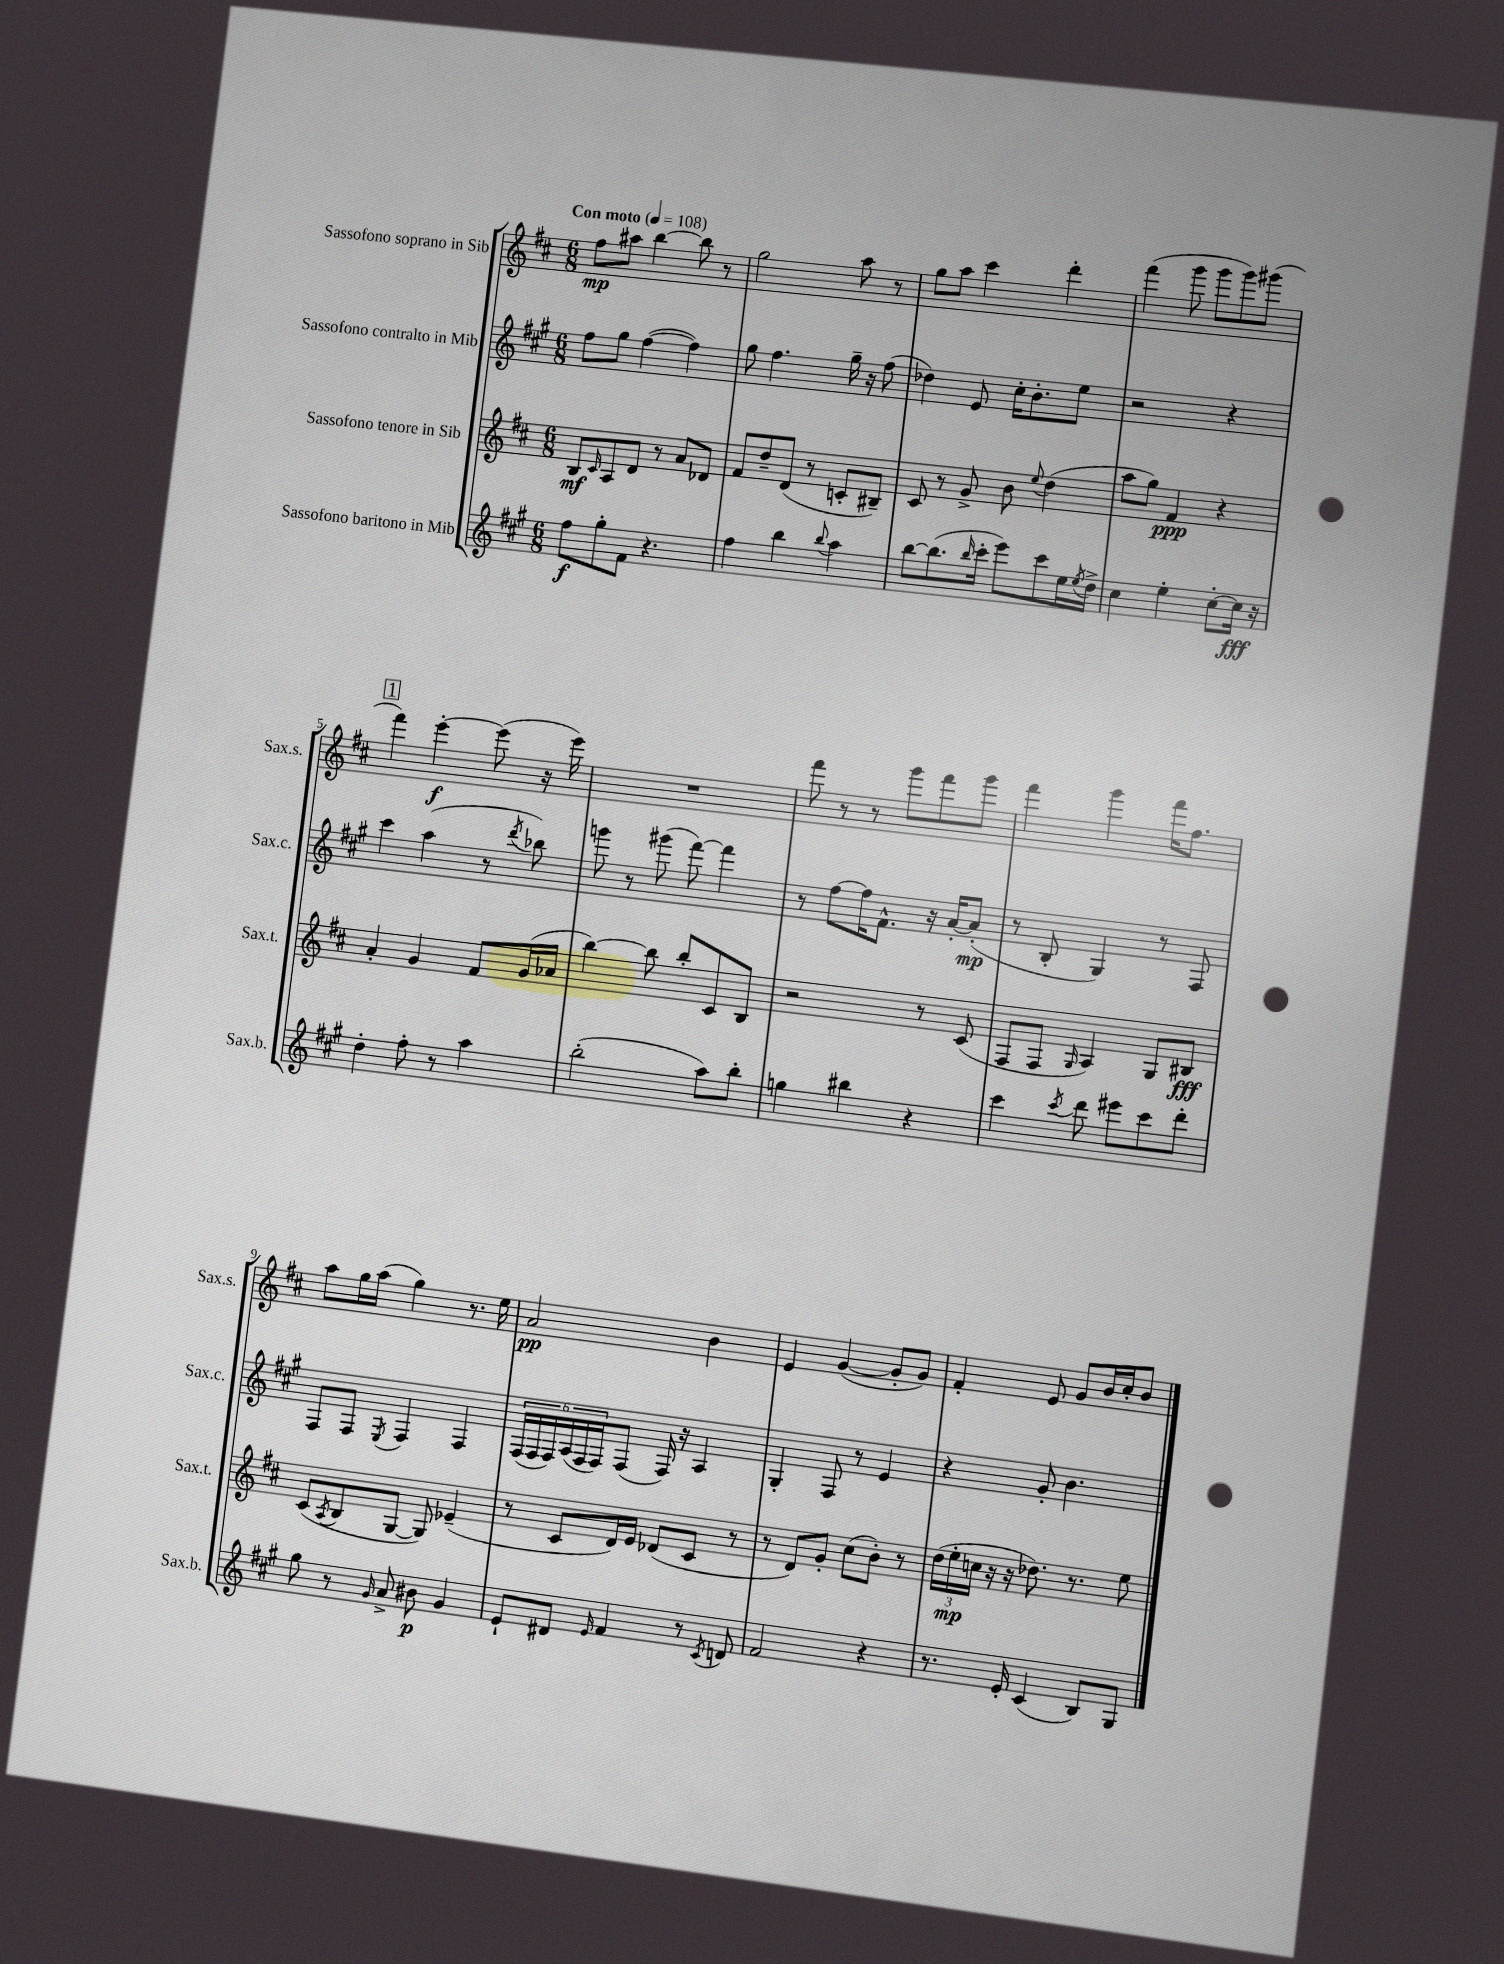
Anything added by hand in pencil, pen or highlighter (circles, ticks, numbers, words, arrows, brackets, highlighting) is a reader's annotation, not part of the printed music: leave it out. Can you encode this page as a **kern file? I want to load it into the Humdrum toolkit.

**kern	**dynam	**kern	**dynam	**kern	**dynam	**kern	**dynam
*part4	*part4	*part3	*part3	*part2	*part2	*part1	*part1
*staff4	*staff4	*staff3	*staff3	*staff2	*staff2	*staff1	*staff1
*I"Sassofono baritono in Mib	*	*I"Sassofono tenore in Sib	*	*I"Sassofono contralto in Mib	*	*I"Sassofono soprano in Sib	*
*I'Sax.b.	*	*I'Sax.t.	*	*I'Sax.c.	*	*I'Sax.s.	*
*clefG2	*	*clefG2	*	*clefG2	*	*clefG2	*
*k[f#c#g#]	*	*k[f#c#]	*	*k[f#c#g#]	*	*k[f#c#]	*
*M6/8	*	*M6/8	*	*M6/8	*	*M6/8	*
*MM108	*	*MM108	*	*MM108	*	*MM108	*
=1	=1	=1	=1	=1	=1	=1	=1
!	!	!	!	!	!	!LO:TX:a:B:t=Con moto	!
8ff#\L	f	8B/L	mf	8ff#\L	.	8ff#\L	mp
.	.	16qqc#/	.	.	.	.	.
8gg#'\	.	8A/	.	8gg#\J	.	8aa#X\J	.
8f#\J	.	8d/J	.	([4ff#\	.	[4bb\	.
4.r	.	8r	.	.	.	.	.
.	.	8a/L	.	4ff#\])	.	8bb\]	.
.	.	8d-X/J	.	.	.	8r	.
=2	=2	=2	=2	=2	=2	=2	=2
4ff#\	.	8f#/L	.	8gg#\	.	2gg\	.
.	.	8dd~/	.	4.ff#\	.	.	.
4bb\	.	(8d/J	.	.	.	.	.
.	.	8r	.	.	.	.	.
8qqbb/	.	.	.	.	.	.	.
4aa\	.	8cn'/L	.	16gg#~\	.	8aa\	.
.	.	.	.	16r	.	.	.
.	.	8B#X~/J)	.	(8ff#\	.	8r	.
=3	=3	=3	=3	=3	=3	=3	=3
[8bb\L	.	8c#/	.	4dd-X\)	.	8gg\L	.
(8.bb\]	.	8r	.	.	.	8aa\J	.
.	.	8g^/	.	8e/	.	4ccc#\	.
16qqbb/	.	.	.	.	.	.	.
16ccc#'\Jk	.	.	.	.	.	.	.
8eee\L)	.	8b\	.	16cc#'\KL	.	.	.
.	.	.	.	8.b'\	.	.	.
.	.	8qqee/	.	.	.	.	.
8ccc#\	.	(4dd\	.	.	.	4ddd'\	.
16ee\L	.	.	.	8ee\J	.	.	.
8qee/	.	.	.	.	.	.	.
16dd^\JJ	.	.	.	.	.	.	.
=4	=4	=4	=4	=4	=4	=4	=4
4cc#\	.	8aa\L	.	2r	.	(4fff#\	.
.	.	8gg\J)	.	.	.	.	.
4ee'\	.	4f#/	ppp	.	.	8ggg\	.
.	.	.	.	.	.	8ggg\L	.
[8cc#'\L	.	4r	.	4r	.	8ggg\)	.
16cc#\Jk]	fff	.	.	.	.	(8ggg#X\J	.
16r	.	.	.	.	.	.	.
!!LO:LB:g=z
!!LO:REH:place=s1:t=1
=5	=5	=5	=5	=5	=5	=5	=5
4dd'\	.	4a'/	.	4ccc#\	.	4fff#\)	.
8ff#'\	.	4g/	.	(4aa\	.	[4eee'\	f
8r	.	.	.	.	.	.	.
4aa\	.	8f#/L	.	8r	.	(8eee\]	.
.	.	.	.	8qddd/	.	.	.
.	.	(16g/L	.	8bb-X\)	.	16r	.
.	.	16a-X/JJ	.	.	.	16eee\)	.
=6	=6	=6	=6	=6	=6	=6	=6
(2bb'\	.	[4bb\)	.	8gggn\	.	2.r	.
.	.	.	.	8r	.	.	.
.	.	8bb\]	.	(8ggg#X\	.	.	.
.	.	8bb'/L	.	[8fff#\)	.	.	.
8aa\L)	.	8c#/	.	4fff#\]	.	.	.
8bb'\J	.	8B/J	.	.	.	.	.
=7	=7	=7	=7	=7	=7	=7	=7
4ggn\	.	2r	.	8r	.	8fff#\	.
.	.	.	.	[8ff#\L	.	8r	.
4bb#X\	.	.	.	16ff#\K]	.	8r	.
.	.	.	.	8.f#^^\J	.	.	.
.	.	.	.	.	.	8ggg\L	.
4r	.	8r	.	16r	.	8fff#\	.
.	.	.	.	[16a'/KL	.	.	.
.	.	(8c#/	.	(8a'/J]	mp	8ggg\J	.
=8	=8	=8	=8	=8	=8	=8	=8
4ccc#\	.	8F#/L	.	8r	.	4fff#\	.
.	.	8F#/J	.	8B'/	.	.	.
8qccc#/	.	16qqG/	.	.	.	.	.
8ddd\	.	4A/)	.	4G#/)	.	4ggg\	.
8eee#X\L	.	.	.	.	.	.	.
8ccc#\	.	8G/L	.	8r	.	16fff#\KL	.
.	.	.	.	.	.	8.ff#\J	.
8ddd'\J	.	8B#X/J	fff	8F#/	.	.	.
!!LO:LB:g=z
=9	=9	=9	=9	=9	=9	=9	=9
8gg#\	.	(8c#/L	.	8F#/L	.	8aa\L	.
.	.	8qA/	.	.	.	.	.
8r	.	8B/	.	8F#/J	.	16gg\L	.
.	.	.	.	.	.	(16aa\JJ	.
16qqg#/	.	.	.	8qE/	.	.	.
8a^/	.	[8G/J	.	4F#/	.	4gg\)	.
8b#X\	p	8G/])	.	.	.	.	.
4g#/	.	(4e-X~/	.	4F#/	.	8.r	.
.	.	.	.	.	.	16ee\	.
=10	=10	=10	=10	=10	=10	=10	=10
8e`/L	.	8r	.	(24F#/LL	.	2a/	pp
.	.	.	.	24F#/	.	.	.
.	.	.	.	24F#/)	.	.	.
8d#X/J	.	8c#/L	.	(24A/	.	.	.
.	.	.	.	24F#/	.	.	.
.	.	.	.	24F#/J)	.	.	.
16qqe/	.	.	.	.	.	.	.
4f#/	.	16d/L)	.	(8F#/J	.	.	.
.	.	16e/JJ	.	.	.	.	.
.	.	(8d-X/L	.	16F#/)	.	.	.
.	.	.	.	16r	.	.	.
8r	.	8c#/J	.	4A/	.	4b\	.
8qc#/	.	.	.	.	.	.	.
8dn/	.	8r	.	.	.	.	.
=11	=11	=11	=11	=11	=11	=11	=11
2f#/	.	8r	.	4G#'/	.	4e/	.
.	.	8d/L)	.	.	.	.	.
.	.	8g'/J	.	8F#/	.	([4g/	.
.	.	(8cc#\L	.	8r	.	.	.
4r	.	8b'\J)	.	4e/	.	8g'/L]	.
.	.	8r	.	.	.	8g/J)	.
=12	=12	=12	=12	=12	=12	=12	=12
8.r	.	(24dd\LL	.	4r	.	4f#'/	.
.	.	24ee'\	mp	.	.	.	.
.	.	24ccn\JJ	.	.	.	.	.
.	.	16r	.	.	.	.	.
16e'/	.	16r	.	.	.	.	.
(4c#/	.	8.dd-X\)	.	8g#'/	.	8e/	.
.	.	.	.	4.b\	.	8g/L	.
.	.	8.r	.	.	.	.	.
8B/L)	.	.	.	.	.	16b/L	.
.	.	.	.	.	.	16cc#'/J	.
8G#/J	.	8ee\	.	.	.	8b/J	.
==	==	==	==	==	==	==	==
*-	*-	*-	*-	*-	*-	*-	*-
